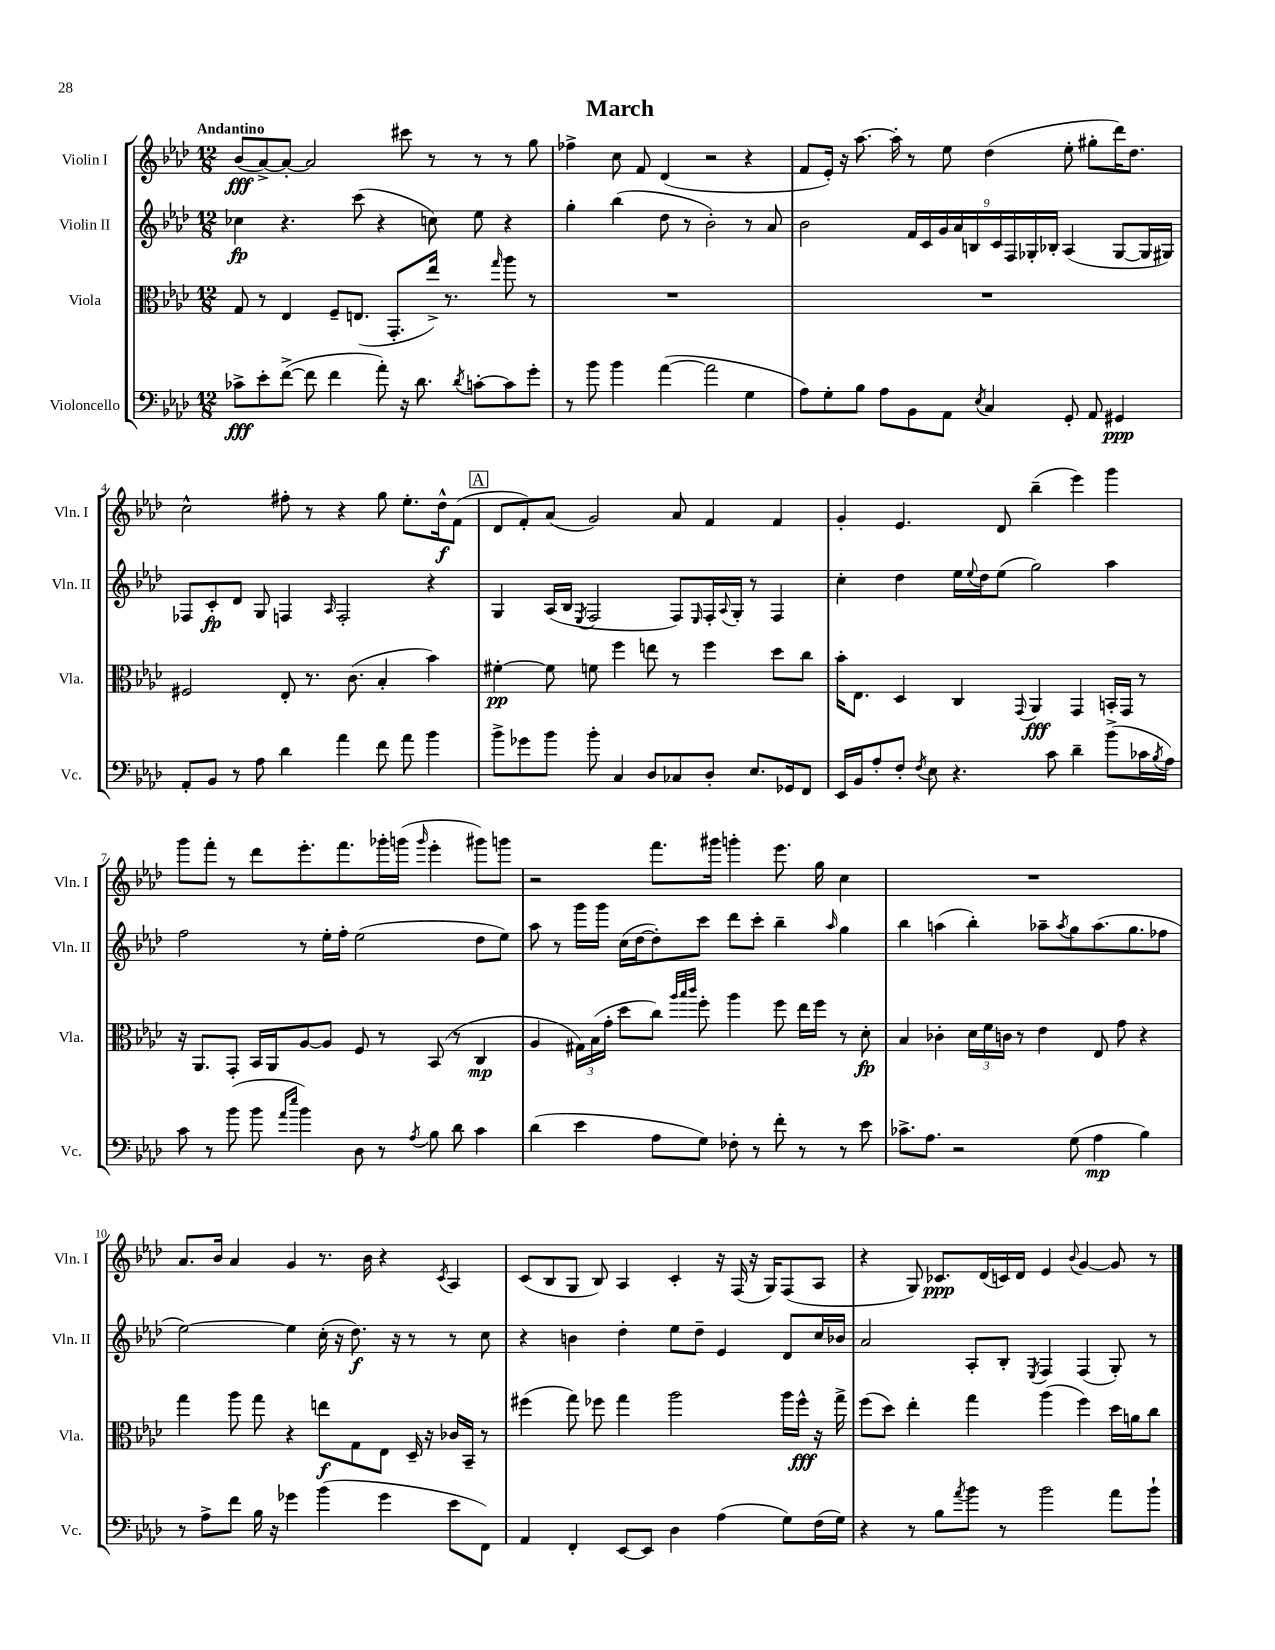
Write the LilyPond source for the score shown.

\header { title = "March" }
<<
\new StaffGroup <<
\new Staff = "s0" \with { instrumentName = "Violin I" shortInstrumentName = "Vln. I" } {
    \clef treble \key aes \major \numericTimeSignature \time 12/8 \tempo "Andantino"
    bes'8\fff( aes'8~->) aes'8~-. aes'2 cis'''8 r8 r8 r8 g''8 |
    fes''4-> c''8 f'8 des'4( r2 r4 |
    f'8 ees'16-.) r16 aes''8.~ aes''16-. r8 ees''8 des''4( ees''8-. gis''8-. des'''16) des''8. |
    c''2-^ fis''8-. r8 r4 g''8 ees''8.-. des''16-^\f f'8( |
    \mark \markup { \box "A" } des'8 f'8-.) aes'8( g'2) aes'8 f'4 f'4 |
    g'4-. ees'4. des'8 bes''4--( ees'''4) g'''4 |
    g'''8 f'''8-. r8 des'''8 ees'''8.-. f'''8. ges'''16-. g'''16( \grace { g'''16 } ees'''4-. gis'''8) g'''8 |
    r2 f'''8. gis'''16 g'''4-. ees'''8. g''16 c''4 |
    R1. |
    aes'8. bes'16 aes'4 g'4 r8. bes'16 r4 \acciaccatura { c'8 } aes4 |
    c'8( bes8 g8 bes8) aes4 c'4-. r16 f16( r16 g16) f8( aes8 |
    r4 g8) ces'8.\ppp des'16( c'16) des'16 ees'4 \appoggiatura { bes'8 } g'4~ g'8 r8 \bar "|." |
}
\new Staff = "s1" \with { instrumentName = "Violin II" shortInstrumentName = "Vln. II" } {
    \clef treble \key aes \major \numericTimeSignature \time 12/8
    ces''4\fp r4. c'''8( r4 c''8) ees''8 r4 |
    g''4-. bes''4( des''8 r8 bes'2-.) r8 aes'8 |
    bes'2 \tuplet 9/8 { f'16 c'16 g'16 aes'16 b16 c'16 f16 ges16-. bes16-. } aes4( ges8~ ges16 gis16) |
    fes8 c'8-.\fp des'8 g8 f4 \grace { aes16 } f2-. r4 |
    \mark \markup { \box "A" } g4 aes16( bes16 \acciaccatura { ees8 } f2 f8) \grace { ees16 } f16-. \appoggiatura { aes8 } g16-. r8 f4 |
    c''4-. des''4 ees''16 \appoggiatura { ees''8 } des''16 ees''8( g''2) aes''4 |
    f''2 r8 ees''16-. f''16-. ees''2( des''8 ees''8) |
    aes''8 r8 g'''16 g'''16 c''16( des''16~ des''8-.) c'''8 des'''8 c'''8-. bes''4-- \grace { aes''16 } g''4 |
    bes''4 a''4( bes''4-.) aes''8-- \acciaccatura { aes''8 } g''8 aes''8.( g''8. fes''8 |
    ees''2~) ees''4 c''16-.( r16 des''8.\f) r16 r8 r8 c''8 |
    r4 b'4 des''4-. ees''8 des''8-- ees'4 des'8 c''16 bes'16 |
    aes'2 aes8-. bes8-. \acciaccatura { ees8 } f4 f4( g8-.) r8 \bar "|." |
}
\new Staff = "s2" \with { instrumentName = "Viola" shortInstrumentName = "Vla." } {
    \clef alto \key aes \major \numericTimeSignature \time 12/8
    g8 r8 ees4 f8-- e8.( g,8.-. ees''16->) r8. \grace { g''16 } aes''8 r8 |
    R1. |
    R1. |
    fis2 ees8-. r8. c'8.( bes4-. bes'4) |
    \mark \markup { \box "A" } fis'4~-.\pp fis'8 f'8 f''4 e''8 r8 f''4 des''8 c''8 |
    bes'16-. ees8. des4 c4 \appoggiatura { g,8 } aes,4\fff g,4 b,16-. g,16 r8 |
    r16 aes,8. g,8-. bes,16 aes,16 aes8~ aes8 f8 r8 bes,8( r8 c4\mp |
    aes4 \tuplet 3/2 { gis16) bes16( g'16-. } des''8 c''8) \grace { aes''32 bes''32 c'''32 } f''8-. aes''4 f''8 ees''16 f''16 r8 des'8-.\fp |
    bes4 ces'4-. \tuplet 3/2 { des'16 f'16 c'16 } r8 ees'4 ees8 g'8 r4 |
    g''4 aes''8 g''8 r4 e''8\f g8 ees8 des16-- r16 ces'16 bes,16-- r8 |
    fis''4( g''8) fes''8 g''4 aes''2 aes''16 fes''16-^\fff r16 g''16-> |
    f''8( des''8) ees''4-. g''4 aes''4( f''4) des''16 a'16 c''8 \bar "|." |
}
\new Staff = "s3" \with { instrumentName = "Violoncello" shortInstrumentName = "Vc." } {
    \clef bass \key aes \major \numericTimeSignature \time 12/8
    ces'8->\fff ees'8-. f'8~->( f'8 f'4 aes'8-.) r16 des'8. \acciaccatura { des'8 } c'8~-. c'8 g'8-. |
    r8 bes'8 bes'4 aes'4~( aes'2 g4 |
    aes8) g8-. bes8 aes8 bes,8 aes,8 \acciaccatura { ees8 } c4 g,8-. aes,8 gis,4\ppp |
    aes,8-. bes,8 r8 aes8 des'4 aes'4 f'8 aes'8 bes'4 |
    \mark \markup { \box "A" } bes'8-> ges'8 bes'8 bes'8-. c4 des8 ces8 des8-. ees8. ges,16 f,8 |
    ees,16 bes,16 aes8-. f8-. \acciaccatura { f8 } ees8 r4. c'8 des'4-- bes'8->( ces'16 \acciaccatura { bes8 } aes16) |
    c'8 r8 bes'8( bes'8 \grace { aes'16 ees''16 } bes'4) des8 r8 \acciaccatura { aes8 } bes8 des'8 c'4 |
    des'4( ees'4 aes8 g8) fes8-. r8 f'8-. r8 r8 ees'8 |
    ces'8.-> aes8. r2 g8( aes4\mp bes4) |
    r8 aes8-> f'8 bes16 r16 ges'4 bes'4( ges'4 ees'8 f,8) |
    aes,4 f,4-. ees,8~ ees,8 des4 aes4( g8) f16( g16) |
    r4 r8 bes8 \acciaccatura { aes'8 } bes'8 r8 bes'2 aes'8 bes'8-! \bar "|." |
}
>>
>>
